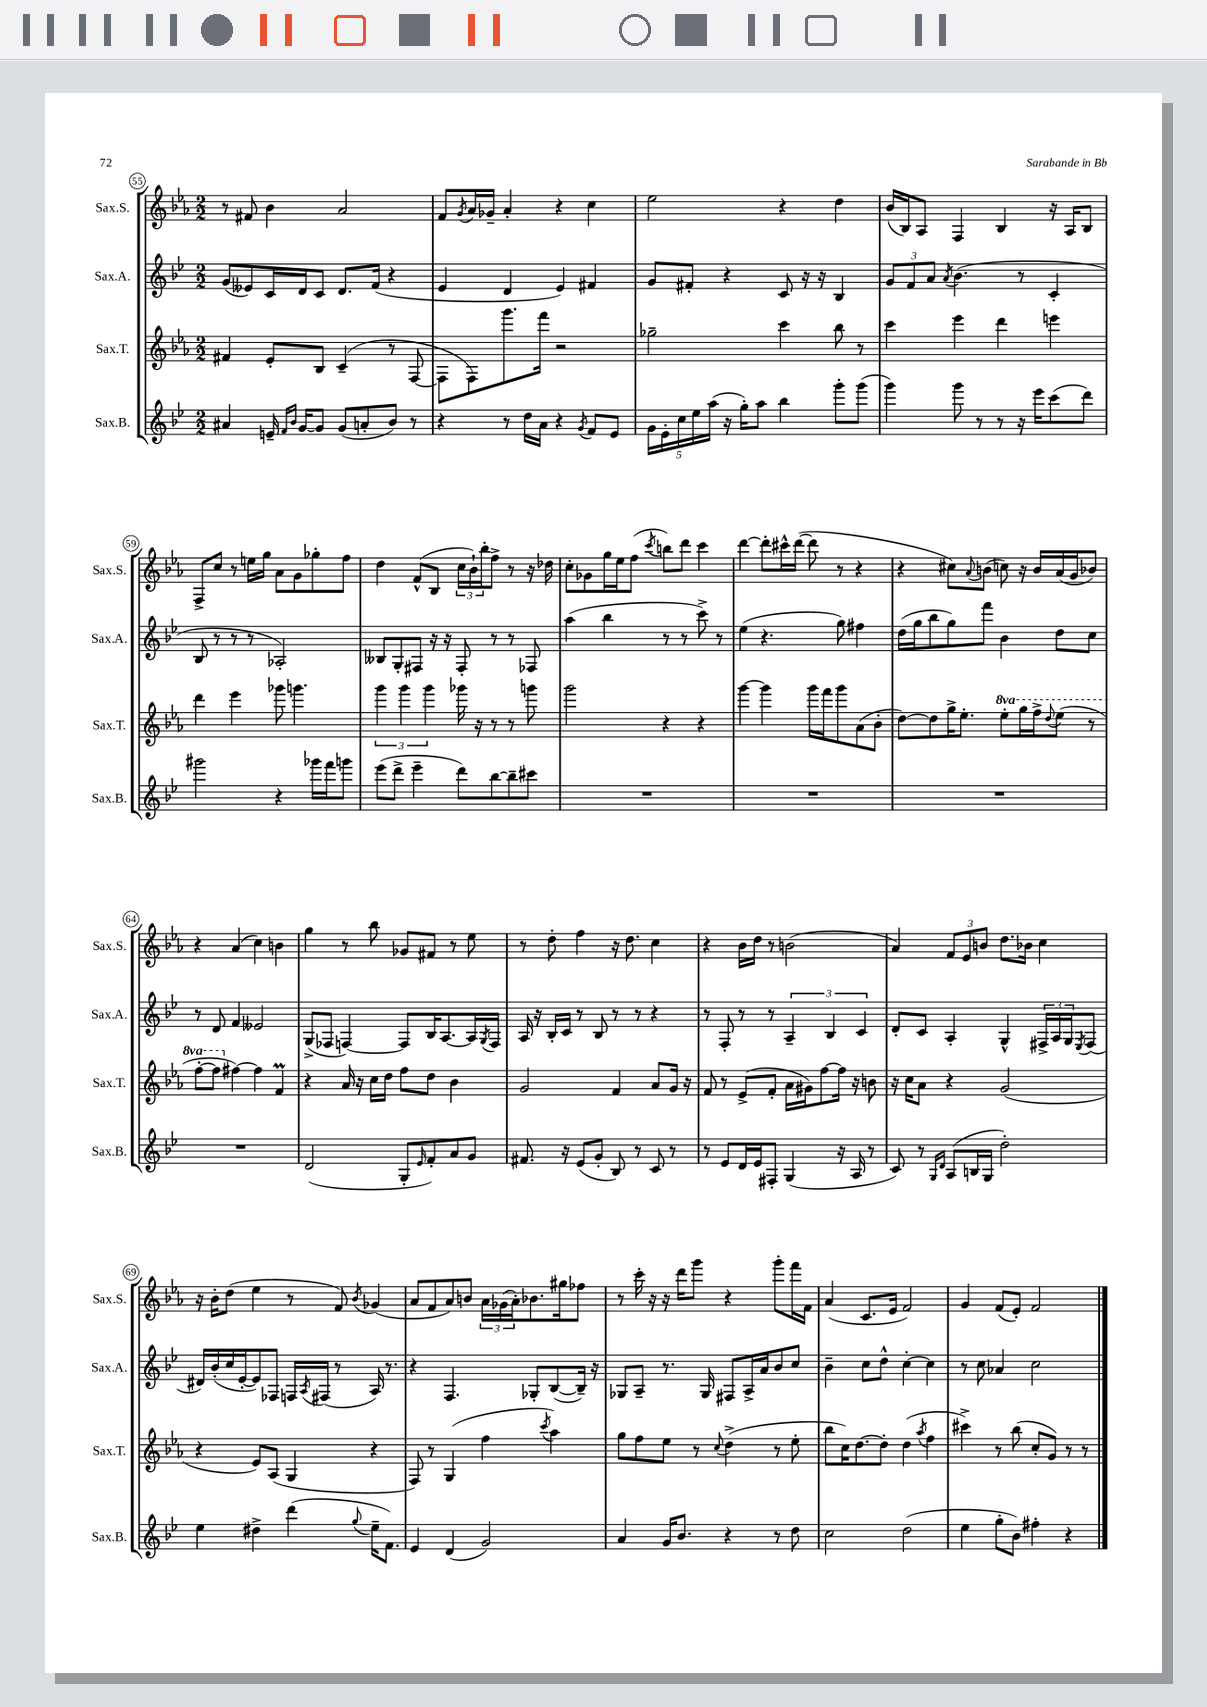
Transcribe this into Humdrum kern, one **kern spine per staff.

**kern	**kern	**kern	**kern
*staff4	*staff3	*staff2	*staff1
*clefG2	*clefG2	*clefG2	*clefG2
*k[b-e-]	*k[b-e-a-]	*k[b-e-]	*k[b-e-a-]
*M2/2	*M2/2	*M2/2	*M2/2
4a#	4f#	(8g	8r
.	.	8e--)	8f#
16e~	8e-'	16c	4b-
16qqf	.	.	.
16qqb-	.	.	.
[16g	.	16d	.
8g]	8B-	8c	.
(8g	(4c~	8.d	2a-
8a'	.	.	.
.	.	(16f	.
8b-)	8r	4r	.
8r	[8F	.	.
=	=	=	=
4r	8F]	4e-	8f
.	.	.	8qg
.	8F)	.	16a-
.	.	.	16g-~
8r	8.ggg	4d	4a-'
16dd	.	.	.
16a	16fff	.	.
4r	2r	4e-)	4r
8qg	.	.	.
8f	.	4f#	4cc
8e-	.	.	.
=	=	=	=
20g	2gg-~	8g	2ee-
20e-'	.	.	.
20cc	.	.	.
.	.	8f#'	.
20ee-	.	.	.
(20aa	.	.	.
16r	.	4r	.
16gg')	.	.	.
8aa	.	.	.
4bb-	4ccc	8c	4r
.	.	16r	.
.	.	16r	.
8ggg'	8bb-	4B-	4dd
(8ggg	8r	.	.
=	=	=	=
4ggg)	4ccc	12g	(16b-
.	.	.	16B-)
.	.	12f	.
.	.	.	8A-
.	.	12a	.
.	.	8qa	.
8ggg	4eee-	(4.b-	4F
8r	.	.	.
8r	4ddd	.	4B-
16r	.	8r	.
16eee-	.	.	.
(8ccc	4eee	4c'	16r
.	.	.	16A-
8ddd)	.	.	8B-
=	=	=	=
2ggg#	4ddd	8B-	8F^
.	.	8r	8cc
.	4eee-	8r	8r
.	.	8r	16ee
.	.	.	16gg
4r	8ggg-	2A-')	8a-
.	4.ggg	.	8g
16ggg-	.	.	8gg-'
16fff	.	.	.
8ggg	.	.	8ff
=	=	=	=
(8eee-	6ggg	8B--	4dd
8ddd^	.	8G'	.
.	6ggg	.	.
4eee-~	.	8F#	(8f^^
.	6ggg	.	.
.	.	16r	8B-
.	.	16r	.
8ddd)	16ggg-	8F#'	24cc
.	.	.	24b-`)
.	16r	.	.
.	.	.	24bb-'
[8bb-	8r	8r	8ff^
8bb-~]	8r	8r	8r
8ccc#	8ggg	8F-	16r
.	.	.	16dd-
=	=	=	=
1r	2ggg	(4aa	8cc'
.	.	.	8g-
.	.	4bb-	16gg
.	.	.	16ee-
.	.	.	(8ff
.	.	.	8qccc
.	4r	8r	8bb)
.	.	8r	8ddd
.	4r	8ccc^)	4ccc
.	.	8r	.
=	=	=	=
1r	[4ggg	(4ee-	[4ddd
.	4ggg]	4.r	8ddd']
.	.	.	16ccc#^^
.	.	.	([16ddd
.	16ggg	.	8ddd]
.	16fff	.	.
.	8ggg	8gg)	8r
.	(8a-	4ff#	4r
.	8b-'	.	.
=	=	=	=
1r	[8dd)	(16dd	4r
.	.	16gg	.
.	8dd]	8bb-	.
.	16gg^	8gg)	8cc#)
.	8.ee-'	.	.
.	.	.	8qqa-
.	.	8fff	(8b
.	8eee-'	4b-	8cc)
.	16ggg	.	16r
.	16fff^	.	16b
.	8qqddd	.	.
.	(8eee-	8dd	(16a-
.	.	.	16g
.	8r	8cc	8b-)
=	=	=	=
1r	[8fff'	8r	4r
.	8fff]	8d	.
.	[4ff#)	4f	(4a-
.	4ff#]	2e--	4cc)
.	4f	.	4b
=	=	=	=
(2d	4r	(8G^	4gg
.	.	8F-	.
.	16a-	[4F)	8r
.	16r	.	.
.	16cc	.	8bb-
.	16dd	.	.
8G'	8ff	8F]	8g-
16qqe-	.	.	.
8f')	8dd	16B-	8f#
.	.	[8.A	.
8a	4b-	.	8r
8g	.	16A]	8ee-
.	.	8qG	.
.	.	16F	.
=	=	=	=
8.f#	2g	16A	8r
.	.	16r	.
.	.	16B-'	8dd'
16r	.	16c	.
(8e-	.	8r	4ff
8g'	.	8B-	.
8B-)	4f	8r	16r
.	.	.	8.dd
8r	.	8r	.
8c	8a-	4r	4cc
8r	16g	.	.
.	16r	.	.
=	=	=	=
8r	8f	8r	4r
8e-	8r	8F'	.
16d	(8e-^	8r	16b-
16e-	.	.	16dd
8F#'	8f'	8r	8r
(4G	16a-	6A~	(2b
.	16g#)	.	.
.	[8ff	.	.
.	.	6B-	.
16r	16ff]	.	.
16A	16r	.	.
.	.	6c	.
8r	8b	.	.
=	=	=	=
8c)	16r	8d'	4a-)
.	16cc	.	.
8r	8a-	8c	.
16qqG	.	.	.
16qqd	.	.	.
(8A	4r	4A'	12f
.	.	.	12e-
16B	.	.	.
.	.	.	12b
16G	.	.	.
2dd')	(2g	4G^^	8.dd
.	.	.	16b-
.	.	24F#^	4cc
.	.	24A	.
.	.	24G	.
.	.	8qE-	.
.	.	(8F#	.
=	=	=	=
4ee-	4r	16d#)	16r
.	.	(16b-'	16b-'
.	.	16cc	(8dd
.	.	[16e-'	.
4dd#^	8e-)	8e-])	4ee-
.	(8A-	8F-	.
(4ddd	4G	16F	8r
.	.	8qA	.
.	.	(16F#	.
.	.	8r	8f)
8qqgg	.	.	8qb-
16ee-~	4r	16A)	(4g-
8.f)	.	8.r	.
=	=	=	=
4e-	8F)	4r	8a-
.	8r	.	8f
(4d	(4G	4.F	8a-)
.	.	.	8b
2g)	4ff	.	24a-
.	.	.	(24g-
.	.	.	24a-')
.	.	8G-'	8.b-
.	8qccc	.	.
.	4aa-)	([8B-	.
.	.	.	16gg#
.	.	16B-~])	8ff-
.	.	16r	.
=	=	=	=
4a	8gg	8G-	8r
.	8ff	8A~	16ccc'
.	.	.	16r
16g	8ee-	8.r	16r
8.b-	.	.	16ddd
.	8r	.	8ggg
.	.	16G-	.
.	8qqcc	.	.
4r	(4dd^	8F#	4r
.	.	16A^	.
.	.	16a	.
8r	8r	8b-	8ggg'
8dd	8ee-'	8cc	16fff
.	.	.	16f
=	=	=	=
2cc	8bb-	4b-~	(4a-
.	16cc)	.	.
.	[8.dd	.	.
.	.	8cc	8.c
.	8dd']	8dd^^	.
.	.	.	16e-
(2dd	(4dd	[4cc'	2f)
.	8qaa-	.	.
.	4ff	4cc]	.
=	=	=	=
4ee-	4ccc#^)	8r	4g
.	.	8cc	.
8gg'	8r	4a-	(8f
8b-)	(8bb-	.	8e-')
4ff#'	8cc'	2cc	2f
.	8g)	.	.
4r	8r	.	.
.	8r	.	.
==	==	==	==
*-	*-	*-	*-
